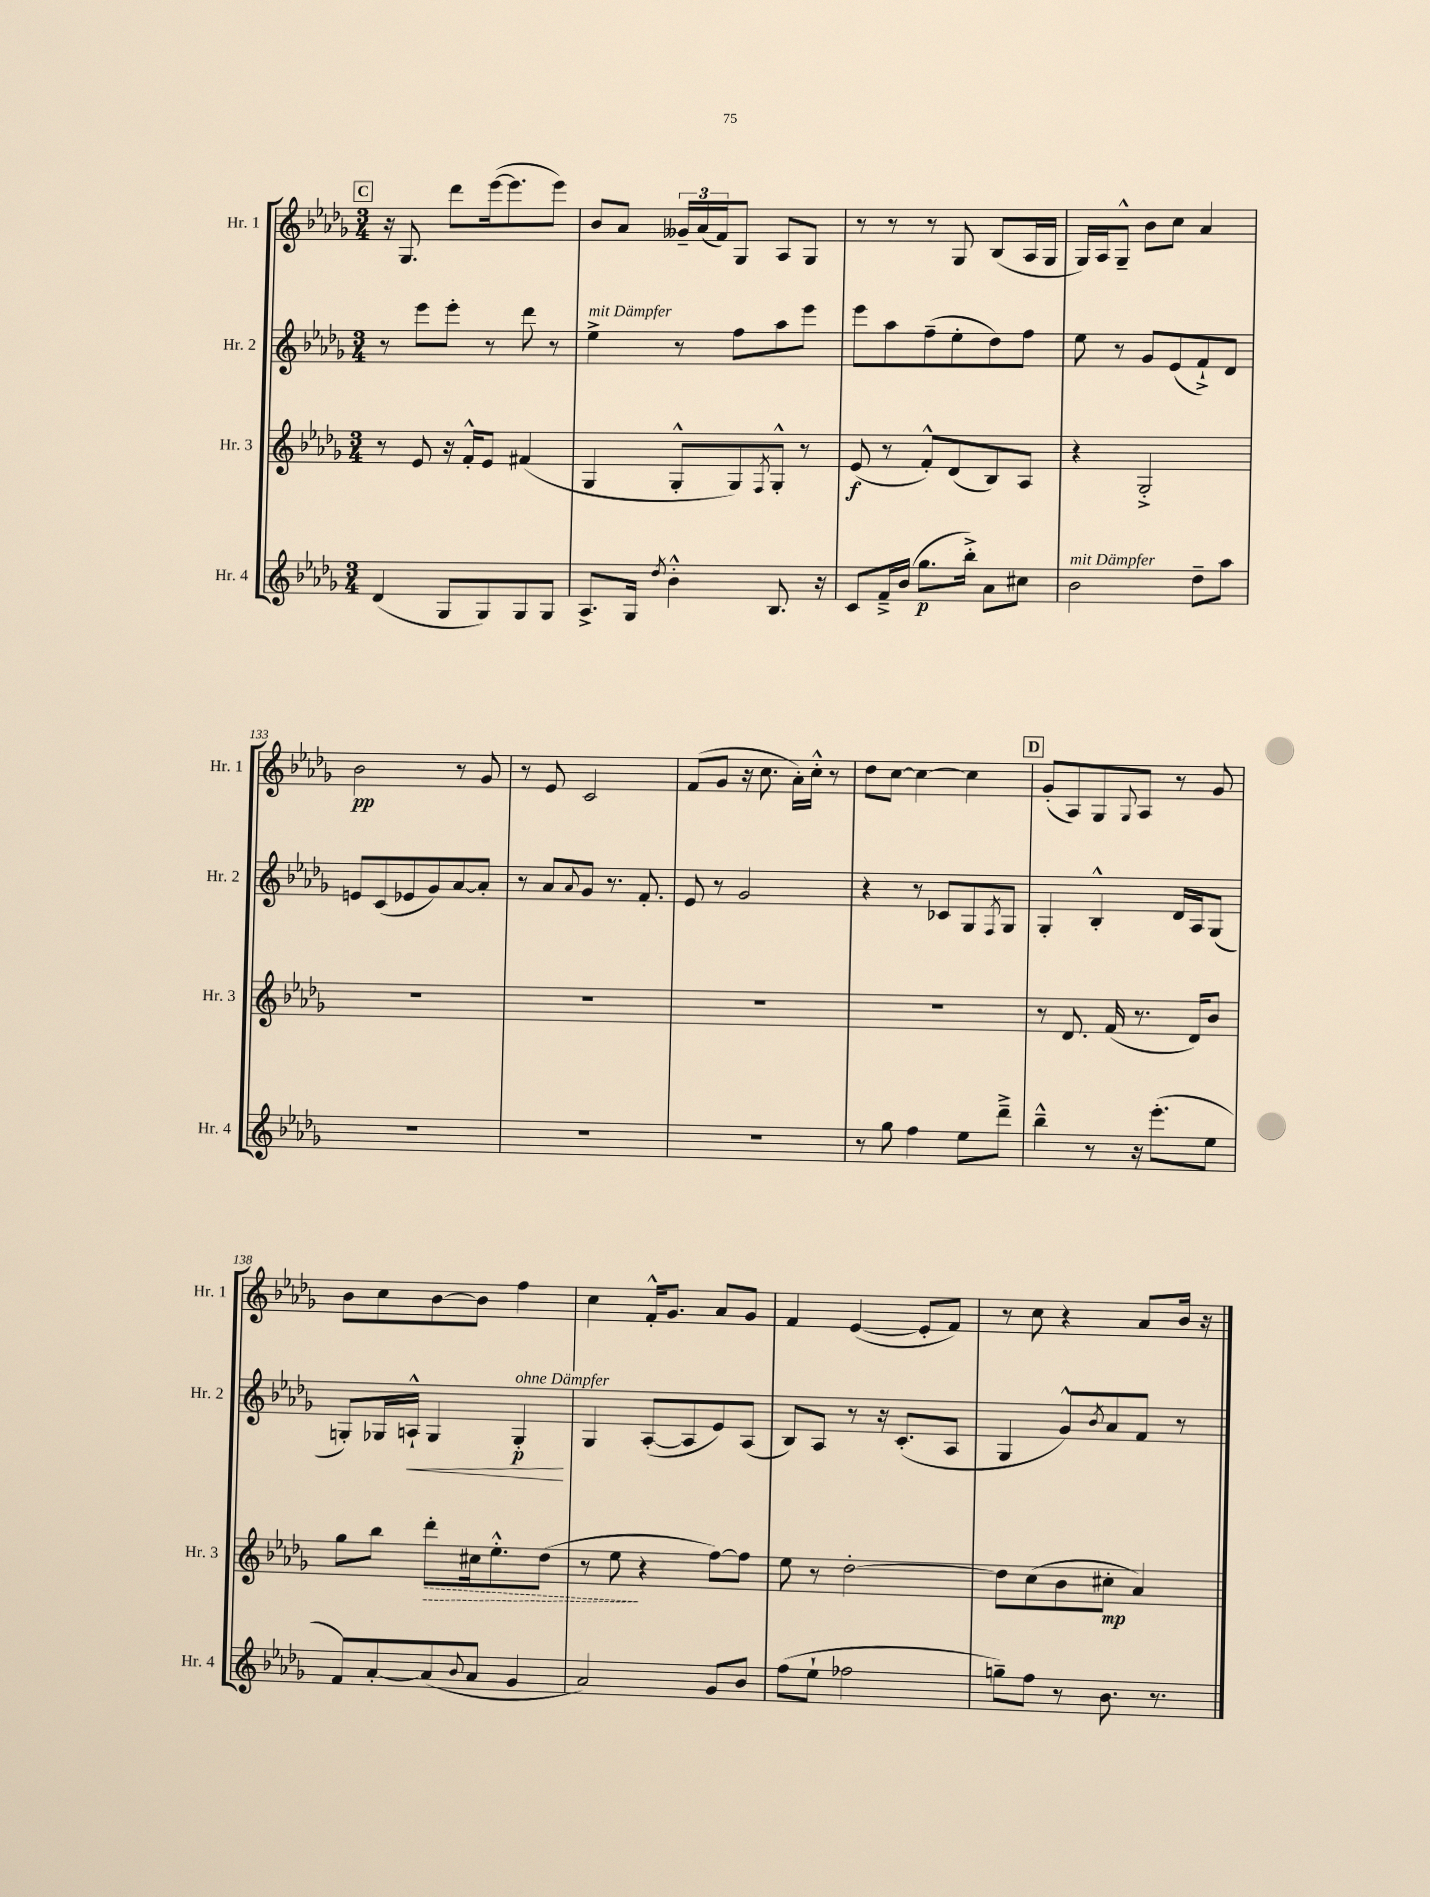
<<
\new StaffGroup <<
\new Staff = "s0" \with { instrumentName = "Hr. 1" shortInstrumentName = "Hr. 1" } {
    \clef treble \key des \major \numericTimeSignature \time 3/4
    \mark \markup { \box "C" } r16 ges8. des'''8 ees'''16~( ees'''8. ees'''8) |
    bes'8 aes'8 \tuplet 3/2 { geses'16-- aes'16( f'16) } ges8 aes8 ges8 |
    r8 r8 r8 ges8 bes8( aes16 ges16 |
    ges16) aes16 ges8---^ bes'8 c''8 aes'4 |
    bes'2\pp r8 ges'8 |
    r8 ees'8 c'2 |
    f'8( ges'8 r16 c''8. aes'16-.) c''16-.-^ r8 |
    des''8 c''8~ c''4~ c''4 |
    \mark \markup { \box "D" } ges'8-.( aes8) ges8 \appoggiatura { ges8 } aes8 r8 ges'8 |
    bes'8 c''8 bes'8~ bes'8 f''4 |
    c''4 f'16-.-^ ges'8. aes'8 ges'8 |
    f'4 ees'4~( ees'8-. f'8) |
    r8 c''8 r4 aes'8 bes'16 r16 \bar "|." |
}
\new Staff = "s1" \with { instrumentName = "Hr. 2" shortInstrumentName = "Hr. 2" } {
    \clef treble \key des \major \numericTimeSignature \time 3/4
    \mark \markup { \box "C" } r8 ees'''8 ees'''8-. r8 des'''8 r8 |
    ees''4->^\markup { \italic "mit Dämpfer" } r8 f''8 aes''8 ees'''8 |
    ees'''8 aes''8 f''8--( ees''8-. des''8) f''8 |
    ees''8 r8 ges'8 ees'8( f'8-!->) des'8 |
    e'8 c'8( ees'8 ges'8) aes'8~ aes'8-. |
    r8 aes'8 \appoggiatura { aes'8 } ges'8 r8. f'8.-. |
    ees'8 r8 ges'2 |
    r4 r8 ces'8 ges8 \acciaccatura { f8 } ges8 |
    \mark \markup { \box "D" } ges4-. bes4-.-^ des'16 aes16 ges8( |
    g8-.) ges16 a16-!-^\< ges4 ges4-.\p\!^\markup { \italic "ohne Dämpfer" } |
    ges4 aes8~-.( aes8 ees'8) aes8( |
    bes8) aes8 r8 r16 c'8.-.( aes8 |
    ges4 ges'8-^) \acciaccatura { bes'8 } aes'8 f'8 r8 \bar "|." |
}
\new Staff = "s2" \with { instrumentName = "Hr. 3" shortInstrumentName = "Hr. 3" } {
    \clef treble \key des \major \numericTimeSignature \time 3/4
    \mark \markup { \box "C" } r8 ees'8 r16 f'16-.-^ ees'8 fis'4( |
    ges4 ges8-.-^ ges8) \acciaccatura { f8 } ges8-.-^ r8 |
    ees'8\f( r8 f'8-.-^) des'8( bes8) aes8 |
    r4 ges2-.-> |
    R2. |
    R2. |
    R2. |
    R2. |
    \mark \markup { \box "D" } r8 des'8. f'16( r8. des'16) bes'8 |
    ges''8 bes''8 \once \override Hairpin.style = #'dashed-line des'''8-.\> cis''16 ees''8.-.-^ des''8( |
    r8 ees''8\! r4 f''8~) f''8 |
    ees''8 r8 des''2~-. |
    des''8 c''8( bes'8 cis''8-.\mp aes'4) \bar "|." |
}
\new Staff = "s3" \with { instrumentName = "Hr. 4" shortInstrumentName = "Hr. 4" } {
    \clef treble \key des \major \numericTimeSignature \time 3/4
    \mark \markup { \box "C" } des'4( ges8 ges8) ges8 ges8 |
    aes8.-> ges16 \acciaccatura { des''8 } bes'4-.-^ bes8. r16 |
    c'8 f'16---> bes'16( ges''8.\p bes''16-.->) aes'8 cis''8 |
    bes'2^\markup { \italic "mit Dämpfer" } des''8-- aes''8 |
    R2. |
    R2. |
    R2. |
    r8 ges''8 f''4 ees''8 des'''8---> |
    \mark \markup { \box "D" } bes''4---^ r8 r16 ees'''8.-.( ees''8 |
    f'8) aes'8~-. aes'8( \appoggiatura { bes'8 } aes'8 ges'4 |
    aes'2) ges'8 bes'8 |
    f''8( ees''8-! fes''2 |
    g''8--) f''8 r8 bes'8. r8. \bar "|." |
}
>>
>>
\layout { \context { \Score currentBarNumber = #129 } }
